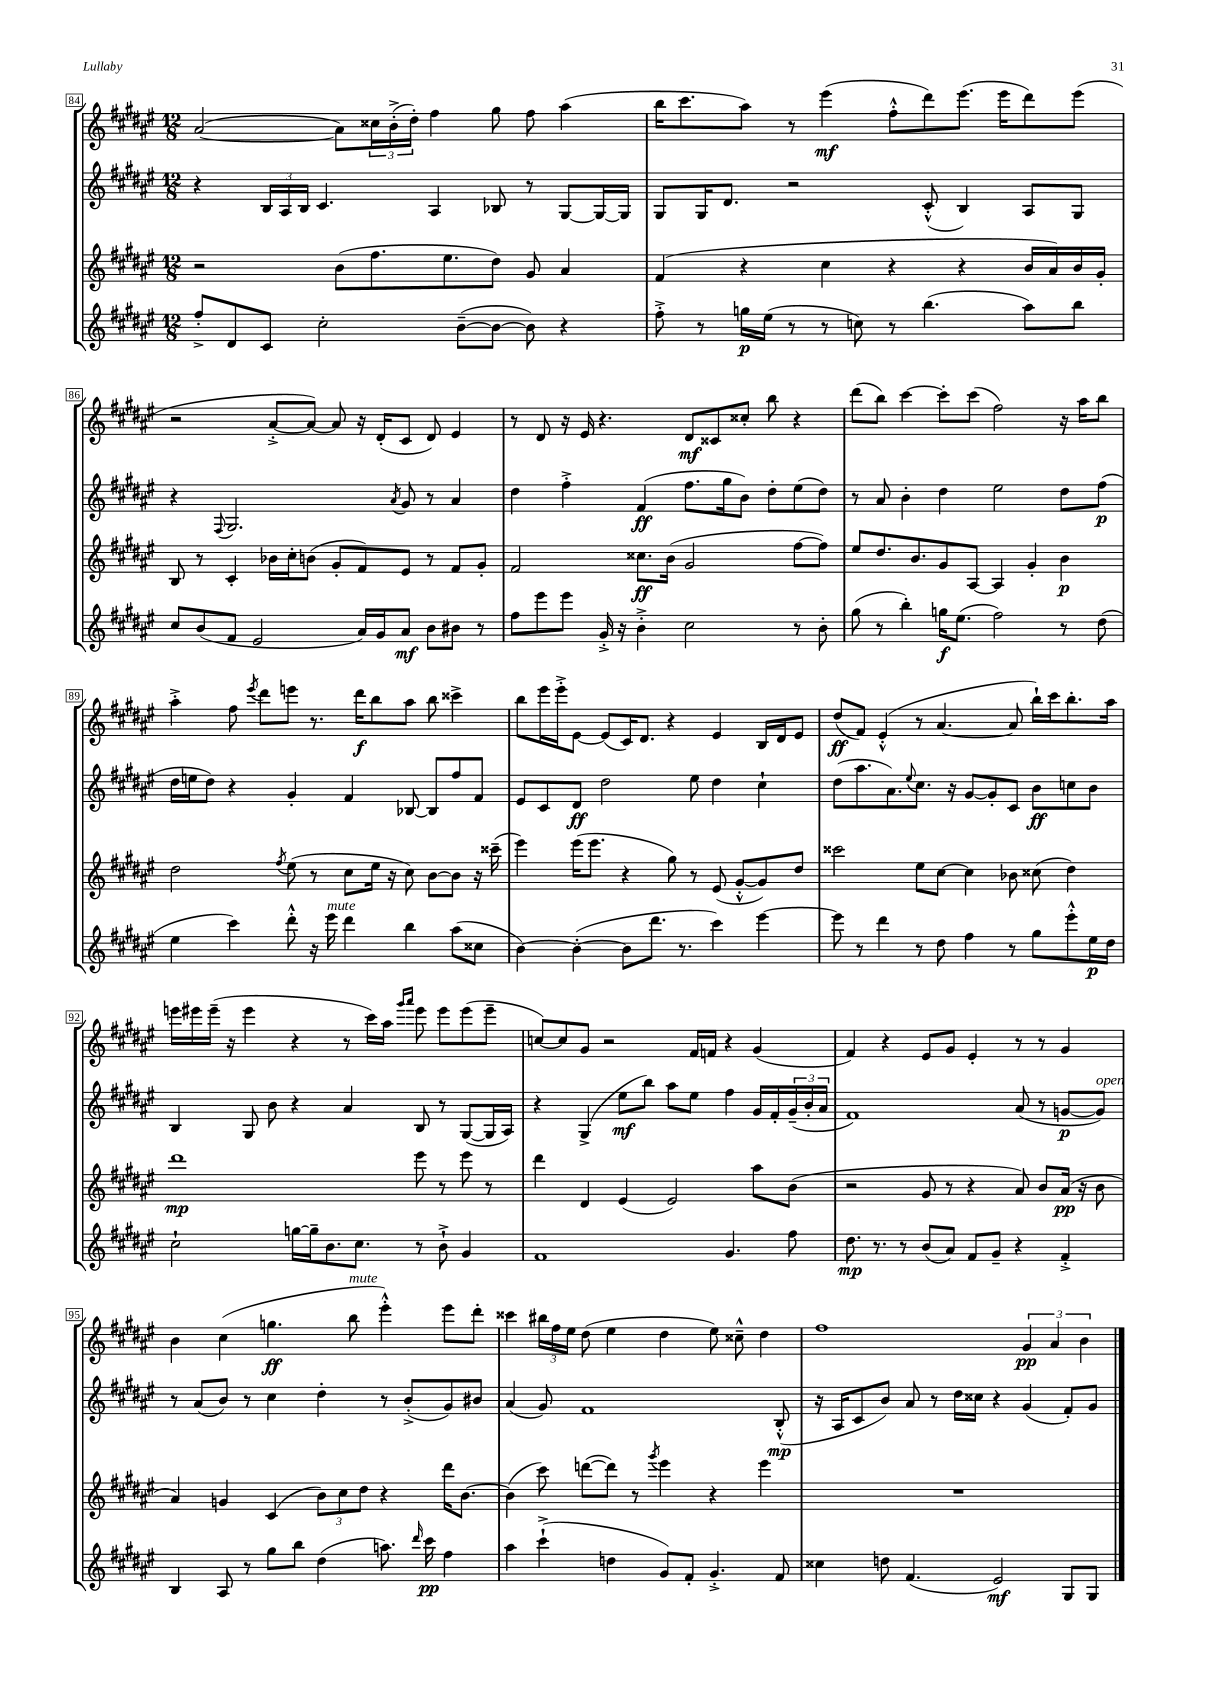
<<
\new StaffGroup <<
\new Staff = "s0" {
    \clef treble \key fis \major \numericTimeSignature \time 12/8
    ais'2~( ais'8) \tuplet 3/2 { cisis''16 b'16-.->( dis''16-.) } fis''4 gis''8 fis''8 ais''4( |
    b''16 cis'''8. ais''8) r8 eis'''4\mf( fis''8-.-^ dis'''8) eis'''8.( eis'''16 dis'''8) eis'''8( |
    r2 ais'8~-.-> ais'8~) ais'8 r16 dis'16-.( cis'8 dis'8) eis'4 |
    r8 dis'8 r16 eis'16 r4. dis'8\mf cisis'8 cisis''8-. b''8 r4 |
    dis'''8( b''8) cis'''4~ cis'''8-. cis'''8( fis''2) r16 ais''16 b''8 |
    ais''4-.-> fis''8 \acciaccatura { eis'''8 } dis'''8 e'''8 r8. dis'''16\f b''8 ais''8 b''8 cisis'''4-> |
    b''8 eis'''16 eis'''16-.-> eis'8~ eis'8( cis'16) dis'8. r4 eis'4 b16 dis'16 eis'8 |
    dis''8\ff( fis'8) eis'4-.-^( r8 ais'4.~ ais'8 b''16-!) cis'''16 b''8.-. ais''16 |
    e'''16 eis'''16 eis'''16--( r16 eis'''4 r4 r8 cis'''16) ais''16 \grace { gis'''16 ais'''16 } eis'''8 eis'''8 eis'''8( eis'''8-- |
    c''8~) c''8 gis'8 r2 fis'16 f'16 r4 gis'4( |
    fis'4) r4 eis'8 gis'8 eis'4-. r8 r8 gis'4 |
    b'4 cis''4( g''4.\ff b''8^\markup { \italic "mute" } eis'''4-.-^) eis'''8 dis'''8-. |
    cisis'''4 \tuplet 3/2 { bis''16 fis''16 eis''16 } dis''8( eis''4 dis''4 eis''8) cisis''8---^ dis''4 |
    fis''1 \tuplet 3/2 { gis'4\pp ais'4 b'4 } \bar "|." |
}
\new Staff = "s1" {
    \clef treble \key fis \major \numericTimeSignature \time 12/8
    r4 \tuplet 3/2 { b16 ais16 b16 } cis'4. ais4 bes8 r8 gis8~ gis16~ gis16 |
    gis8 gis16 dis'8. r2 cis'8-.-^( b4) ais8 gis8 |
    r4 \appoggiatura { fis8 } gis2. \acciaccatura { ais'8 } gis'8 r8 ais'4 |
    dis''4 fis''4-.-> fis'4\ff( fis''8. gis''16 b'8) dis''8-. eis''8( dis''8) |
    r8 ais'8 b'4-. dis''4 eis''2 dis''8 fis''8\p( |
    dis''16 e''16 dis''8) r4 gis'4-. fis'4 bes8~ bes8 fis''8 fis'8 |
    eis'8 cis'8 dis'8\ff dis''2 eis''8 dis''4 cis''4-! |
    dis''8( ais''8. ais'8.) \appoggiatura { eis''8 } cis''8. r16 gis'8~ gis'8-. cis'8 b'8\ff c''8 b'8 |
    b4 gis8 b'8 r4 ais'4 b8 r8 gis8~( gis16 ais16) |
    r4 gis4->( eis''8\mf b''8) ais''8 eis''8 fis''4 gis'16 fis'16-. \tuplet 3/2 { gis'16--( b'16-. ais'16 } |
    fis'1) ais'8( r8 g'8~\p g'8^\markup { \italic "open" }) |
    r8 ais'8( b'8) r8 cis''4 dis''4-. r8 b'8-.->( gis'8) bis'8 |
    ais'4( gis'8) fis'1 b8-.-^\mp( |
    r16 ais16 cis'8 b'8) ais'8 r8 dis''16 cisis''16 r4 gis'4( fis'8-.) gis'8 \bar "|." |
}
\new Staff = "s2" {
    \clef treble \key fis \major \numericTimeSignature \time 12/8
    r2 b'8( fis''8. eis''8. dis''8) gis'8 ais'4 |
    fis'4( r4 cis''4 r4 r4 b'16 ais'16) b'16 gis'16-. |
    b8 r8 cis'4-. bes'16 cis''16-. b'8( gis'8-. fis'8) eis'8 r8 fis'8 gis'8-. |
    fis'2 cisis''8.\ff b'16( gis'2 fis''8~ fis''8) |
    eis''8 dis''8. b'8. gis'8 ais8~ ais4 gis'4-. b'4\p |
    dis''2 \acciaccatura { fis''8 } eis''8( r8 cis''8 eis''16 r16 cis''8) b'8~ b'8 r16 cisis'''16--( |
    eis'''4) eis'''16( eis'''8. r4 gis''8) r8 eis'8( gis'8~-.-^ gis'8) dis''8 |
    cisis'''2 eis''8 cis''8~ cis''4 bes'8 cisis''8( dis''4) |
    dis'''1\mp eis'''8 r8 eis'''8 r8 |
    dis'''4 dis'4 eis'4( eis'2) ais''8 b'8( |
    r2 gis'8 r8 r4 ais'8) b'8 ais'16\pp( r16 b'8 |
    ais'4) g'4 cis'4( \tuplet 3/2 { b'8) cis''8 dis''8 } r4 dis'''16 b'8.~ |
    b'4( cis'''8) d'''8~( d'''8) r8 \acciaccatura { gis'''8 } eis'''4 r4 eis'''4 |
    R1. \bar "|." |
}
\new Staff = "s3" {
    \clef treble \key fis \major \numericTimeSignature \time 12/8
    fis''8-.-> dis'8 cis'8 cis''2-. b'8~--( b'8~ b'8) r4 |
    fis''8-.-> r8 g''16\p eis''16( r8 r8 c''8) r8 b''4.( ais''8) b''8 |
    cis''8 b'8( fis'8 eis'2 ais'16) gis'16 ais'8\mf b'8 bis'8 r8 |
    fis''8 eis'''8 eis'''8 gis'16-.-> r16 b'4-.-> cis''2 r8 b'8-. |
    gis''8( r8 b''4-.) g''16\f eis''8.( fis''2) r8 dis''8( |
    eis''4 cis'''4) dis'''8-.-^ r16 eis'''16^\markup { \italic "mute" } dis'''4 b''4 ais''8( cisis''8 |
    b'4~) b'4~-.( b'8 dis'''8. r8. cis'''4) eis'''4~ |
    eis'''8 r8 dis'''4 r8 dis''8 fis''4 r8 gis''8 eis'''8-.-^ eis''16\p dis''16 |
    cis''2-! g''16~ g''16-- b'8. cis''8. r8 b'8-!-> gis'4 |
    fis'1 gis'4. fis''8 |
    dis''8.\mp r8. r8 b'8( ais'8) fis'8 gis'8-- r4 fis'4-.-> |
    b4 ais8 r8 gis''8 b''8 dis''4( a''8.) \grace { dis'''16 } cis'''16\pp fis''4 |
    ais''4 cis'''4-!->( d''4 gis'8) fis'8-. gis'4.-.-> fis'8 |
    cisis''4 d''8 fis'4.( eis'2\mf) gis8 gis8 \bar "|." |
}
>>
>>
\layout { \context { \Score currentBarNumber = #84 \override BarNumber.stencil = #(make-stencil-boxer 0.1 0.3 ly:text-interface::print) } }
